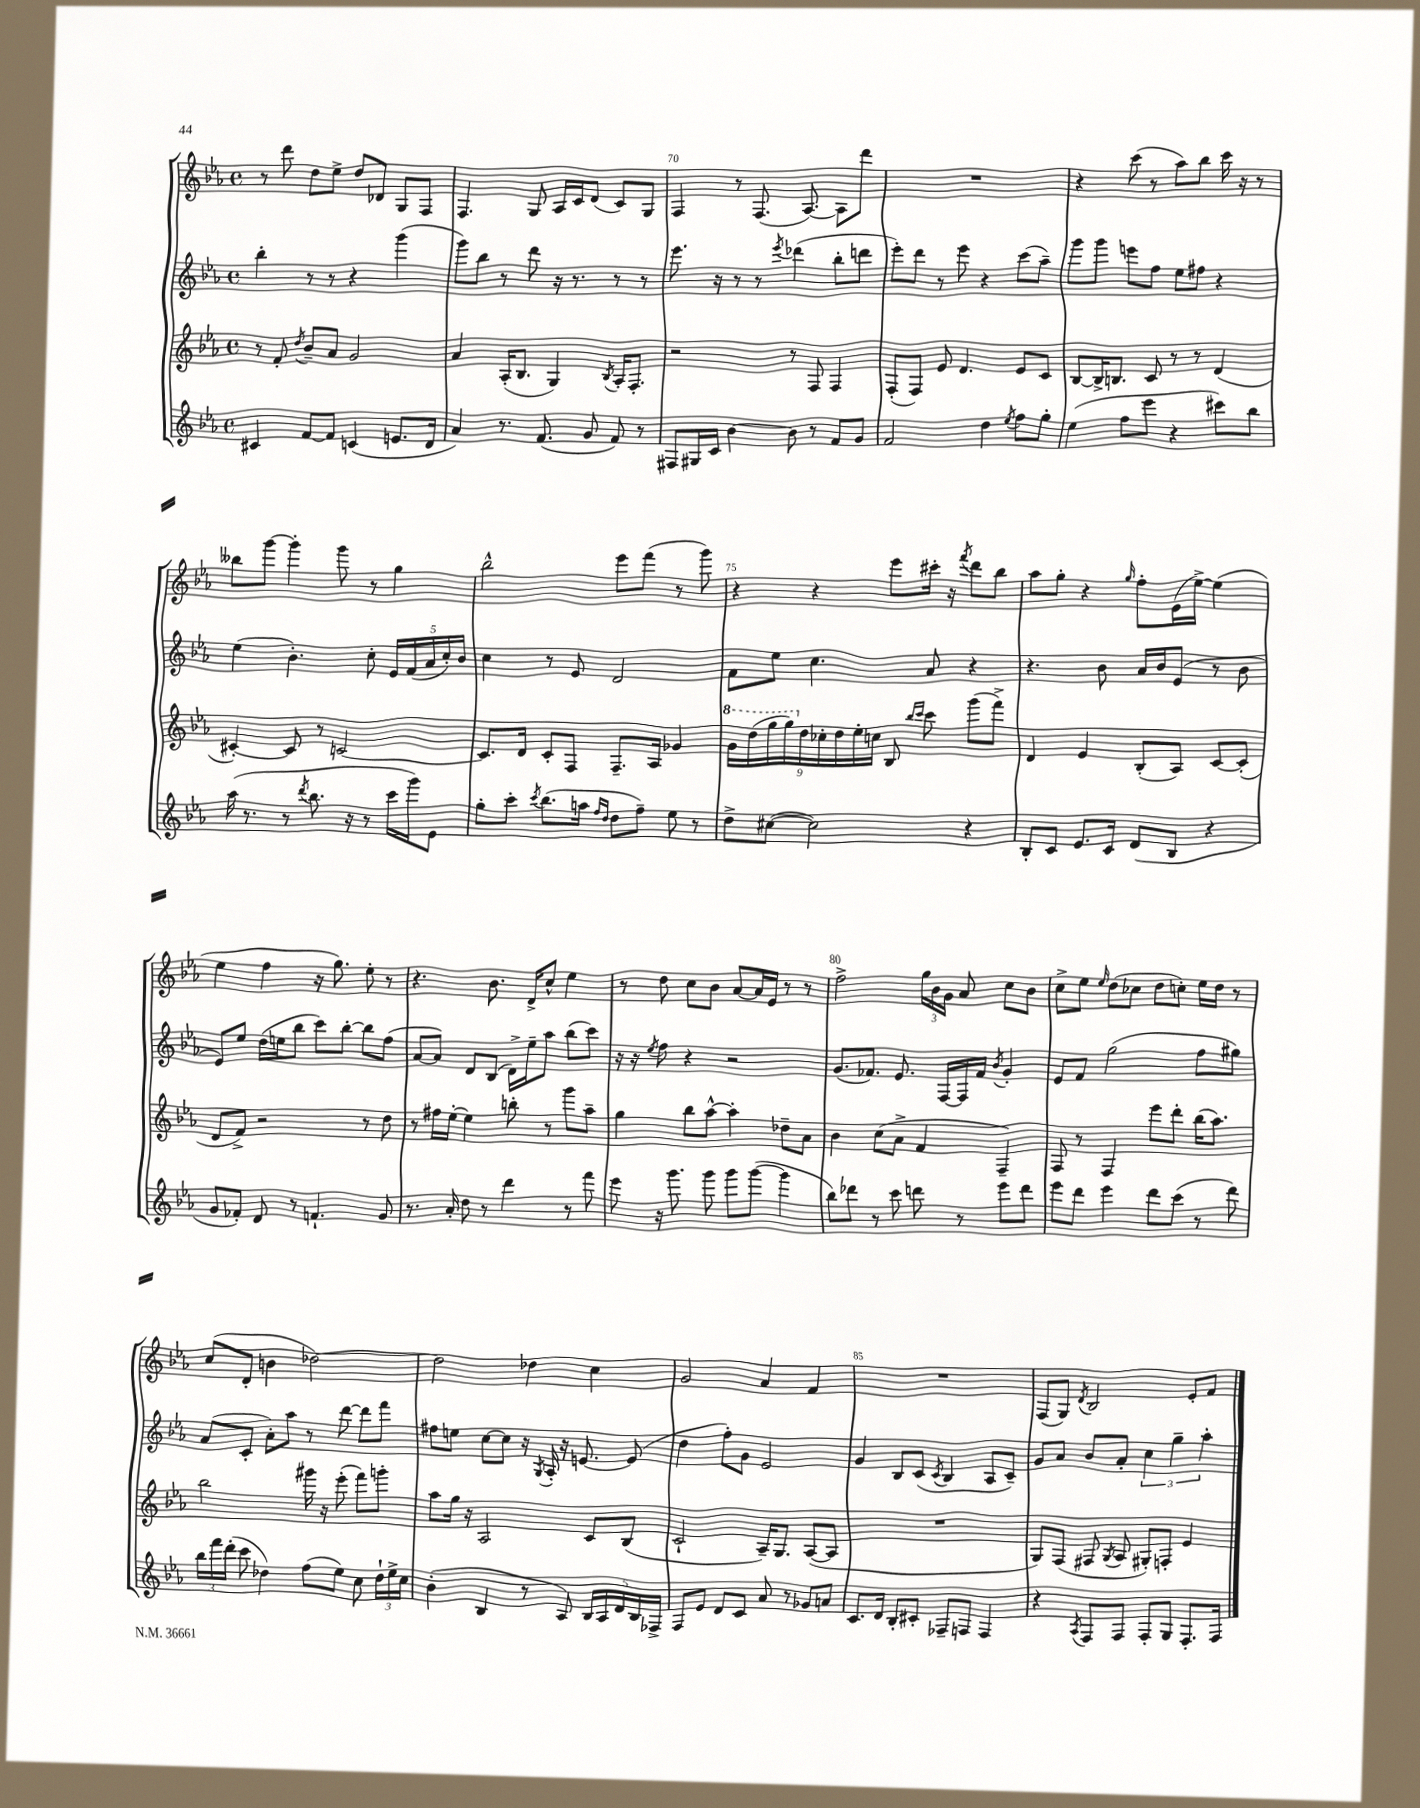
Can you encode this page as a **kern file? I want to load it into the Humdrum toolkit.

**kern	**kern	**kern	**kern
*staff4	*staff3	*staff2	*staff1
*clefG2	*clefG2	*clefG2	*clefG2
*k[b-e-a-]	*k[b-e-a-]	*k[b-e-a-]	*k[b-e-a-]
*M4/4	*M4/4	*M4/4	*M4/4
*met(c)	*met(c)	*met(c)	*met(c)
4c#/	8r	4bb-'\	8r
.	8f'/	.	8ddd\
.	8qdd/	.	.
[8f/L	8b-~/L	8r	8dd\L
8f/]J	8a-/J	8r	8ee-^\J
(4c/	2g/	4r	8dd/L
.	.	.	8d-/J
8.e/L	.	(4ggg\	8G/L
.	.	.	8F/J
16d/Jk	.	.	.
=	=	=	=
4a-/)	4a-/	8ggg\L)	4.F/
.	.	8bb-\J	.
8.r	(16A-'/LK	8r	.
.	8.B-/J	.	.
.	.	8ddd\	8G/
(8.f/	.	.	.
.	4G/)	16r	16A-/LL
.	.	8.r	16c/J
8g/	.	.	(8d/J
.	8qB-/	.	.
8f/)	16A-'/LK	8r	8c/L)
.	8.F'/J	.	.
8r	.	8r	8G/J
=	=	=	=
8F#/L	2r	8.eee-\	4F/
16G#/L	.	.	.
16c/JJ	.	16r	.
[4b-\	.	8r	8r
.	.	8r	(8.F/
.	.	8qeee-/	.
8b-\]	8r	(4ddd-\	.
.	.	.	[8.A-/)
8r	8F/	.	.
8f/L	4F/	8bb-'\L	8A-\]L
8g/J	.	8ddd\J	8ddd\J
=	=	=	=
2f/	(8F'/L	8eee-'\L)	1r
.	8F/J)	8ddd\J	.
.	8e-/	8r	.
.	4.d/	8eee-\	.
4dd\	.	4r	.
8qee-/	.	.	.
8ff\L	8e-/L	(8ccc\L	.
8gg'\J	8c/J	8aa-~\J)	.
=	=	=	=
(4ee-\	[8B-/L	8ggg\L	4r
.	16B-^/]K	8ggg\J	.
.	8.B/J	.	.
8ff\L	.	8eee\L	(8ccc\
8eee-\J	8c/	8ff\J	8r
4r	8r	8ee-\L	8aa-\L)
.	8r	8ff#\J	8bb-\J
8ccc#\L)	(4d/	4r	16ccc\
.	.	.	16r
8bb-\J	.	.	8r
=	=	=	=
(16aa-\	[4c#'/)	(4ee-\	8bb--\L
8.r	.	.	.
.	.	.	[8ggg\J
8r	8c#/]	4.b-'\)	4ggg'\]
8qddd/	.	.	.
8.bb-\	8r	.	.
.	[2c/	.	8ggg\
16r	.	.	.
8r	.	8cc'\	8r
16ccc\LL	.	20e-/LL	4gg\
.	.	(20f/	.
16ggg\J)	.	.	.
.	.	20a-/	.
8e-\J	.	.	.
.	.	20cc'/)	.
.	.	20b-/JJ	.
=	=	=	=
8gg'\L	8.c/]L	4cc\	2bb-^^\
8ccc'\J	.	.	.
.	16d/Jk	.	.
8qccc/	.	.	.
(8.bb-\L	8c'/L	8r	.
.	8F/J	8e-/	.
16aa\Jk	.	.	.
16qqff/LL	.	.	.
16qqdd/JJ	.	.	.
8dd\L	8.F~/L	2d/	8eee-\L
8ff~\J)	.	.	(8fff\J
.	16A-/Jk	.	.
8ee-\	4g-/	.	8r
8r	.	.	8ggg\)
=	=	=	=
8dd^\L	18gg\LL	8f\L	4r
.	(18ddd\	.	.
.	18ggg\	.	.
([8cc#\J	.	8ee-\J	.
.	18ggg\)	.	.
.	18dd\	.	.
2cc#\])	.	4.cc\	4r
.	18cc-'\	.	.
.	18dd\	.	.
.	18ee-'\	.	.
.	18cc\JJ	.	.
.	8B-/	.	8eee-\L
.	16qqbb-/LL	.	.
.	16qqccc/JJ	.	.
.	8ccc\	8a-/	16ccc#'\Jk
.	.	.	16r
.	.	.	8qfff/
4r	(8ggg\L	4r	8ddd\L
.	8fff^\J)	.	8bb-\J
=	=	=	=
8B-'/L	4d/	4.r	8aa-\L
8c/J	.	.	8gg'\J
8.e-/L	4e-/	.	4r
.	.	8b-\	.
16c/Jk	.	.	.
.	.	.	16qqgg/
(8d/L	(8B-'/L	16a-/LL	8ff'\L
.	.	16b-/J	.
8B-/J	8A-/J)	(8e-/J	(16e-\L
.	.	.	[16ee-^\JJ)
4r	[8c/L	8r	(4ee-\]
.	(8c'/]J	8b-\	.
=	=	=	=
8g/L	8d/L	8e-/L)	4ee-\
8f-'/J)	8f^/J)	8ee-/J	.
8d/	2r	(16dd\LL	4ff\
.	.	16ee\J	.
8r	.	8bb-\J	.
4.f`/	.	8ccc\L)	16r
.	.	.	8.gg\)
.	.	[8bb-'\J	.
.	8r	8bb-\]L	8ee-'\
8g/	8dd\	(8ff\J	8r
=	=	=	=
8.r	8r	[8a-/L	4.r
.	16ff#\LL	8a-/]J)	.
16a-'/	[16ee-'\JJ	.	.
8dd\	4ee-\]	8d/L	.
8r	.	(8B-/J	8.b-\
4ddd\	8bb'\	16d^\LL)	.
.	.	16ee-~\J	16d^/LK
.	8r	8aa-\J	8cc^^/J
8r	8ggg\L	(8bb-\L	4ee-\
8fff\	8aa-~\J	8ccc\J)	.
=	=	=	=
8eee-\	4gg\	16r	8r
.	.	16r	.
.	.	8qee-/	.
16r	.	8ff\	8dd\
8.ggg\	.	.	.
.	8bb-\L	4r	8cc\L
8ggg\	[8aa-^^\J	.	8b-\J
8ggg\L	4aa-'\]	2r	[8a-/L
([8ggg\J	.	.	16a-/]L
.	.	.	16e-/JJ
4ggg\]	8dd-~\L	.	8r
.	8a-\J	.	8r
=	=	=	=
8bb-\L)	4b-\	(8.g/L	2ff^\
8ddd-\J	.	.	.
.	.	8.f-/J)	.
8r	(8cc\L	.	.
8ccc\	8a-^\J	8.e-/	.
8ddd\	4f/	.	24gg\LL
.	.	.	24b-\
.	.	[16F/LL	.
.	.	.	24g\JJ
8r	.	16F/]	8a-/
.	.	16f-/JJ	.
.	.	8qb-/	.
8eee-\L	4F~/)	4g'/	8cc\L
8ddd\J	.	.	8b-\J
=	=	=	=
8eee-\L	8F/	8e-/L	8cc^\L
8ddd\J	8r	8f/J	8ee-\J
.	.	.	16qqee-/
4eee-\	4F/	(2gg\	(8dd\L
.	.	.	8cc-\J
8ddd\L	8eee-\L	.	8dd\L
(8ccc\J	8ddd'\J	.	8cc'\J)
8r	(16bb-\LK	8ff\L	16ee-\LL
.	8.aa-\J)	.	16dd\JJ
8ddd\)	.	8gg#\J)	8r
=	=	=	=
24bb-\LL	2bb-\	(8a-/L	(8cc/L
24fff\	.	.	.
(24ddd'\JJ	.	.	.
8ccc\	.	8c'/J	8d'/J
4dd-\)	.	8a-'\L)	4b\
.	.	8aa-\J	.
(8ff\L	16ggg#\	8r	[2dd-\)
.	16r	.	.
8ee-\J)	(8eee-'\	[8ddd\	.
8cc\	8fff\L)	8ddd\]L	.
24dd-`\LL	8ggg'\J	8fff\J	.
24ee-^\	.	.	.
24cc\JJ	.	.	.
=	=	=	=
(4b-'\	8aa-\L	8ff#\L	2dd-\]
.	16gg\Jk	8ee\J	.
.	16r	.	.
4B-/	2A-/	[8cc\L	.
.	.	8cc\]J	.
8r	.	16r	4dd-\
.	.	8qG/	.
.	.	16A-'/	.
8A-/)	.	16r	.
.	.	[8.e/	.
20B-/LL	8c/L	.	4cc\
20A-/	.	.	.
20d/	.	.	.
.	(8B-/J	(8e/]	.
20B-/	.	.	.
20F-^/JJ	.	.	.
=	=	=	=
8F/L	2c`/	4dd\	2g/
8e-/J	.	.	.
8d/L	.	8ff'\L)	.
8c/J	.	8g\J	.
8a-/	16A-~/LK)	2e-/	4a-/
.	8.G/J	.	.
8r	.	.	.
8g-/L	([8A-/L	.	4f/
8a/J	8A-/]J	.	.
=	=	=	=
8.c/L	1r	4g/	1r
16d/Jk	.	.	.
8B-'/L	.	8B-/L	.
8c#'/J	.	(8c/J	.
.	.	8qc/	.
8F-~/L	.	4B-/	.
8F/J	.	.	.
4F/	.	8A-/L	.
.	.	8c~/J)	.
=	=	=	=
4r	8G/L)	8g/L	(8F/L
.	(8F/J	8a-/J	8G/J)
8qA-/	.	.	8qd/
8F/L	8F#/	8b-/L	2B-/
.	8qG/	.	.
8F/J	8A-/	8a-'/J	.
8F'/L	8G#'/L)	6cc\	.
8G/J	8F'/J	.	.
.	.	6gg~\	.
8.F'/L	4e-/	.	8e-'/L
.	.	6aa-'\	.
.	.	.	8f/J
16F/Jk	.	.	.
==	==	==	==
*-	*-	*-	*-
